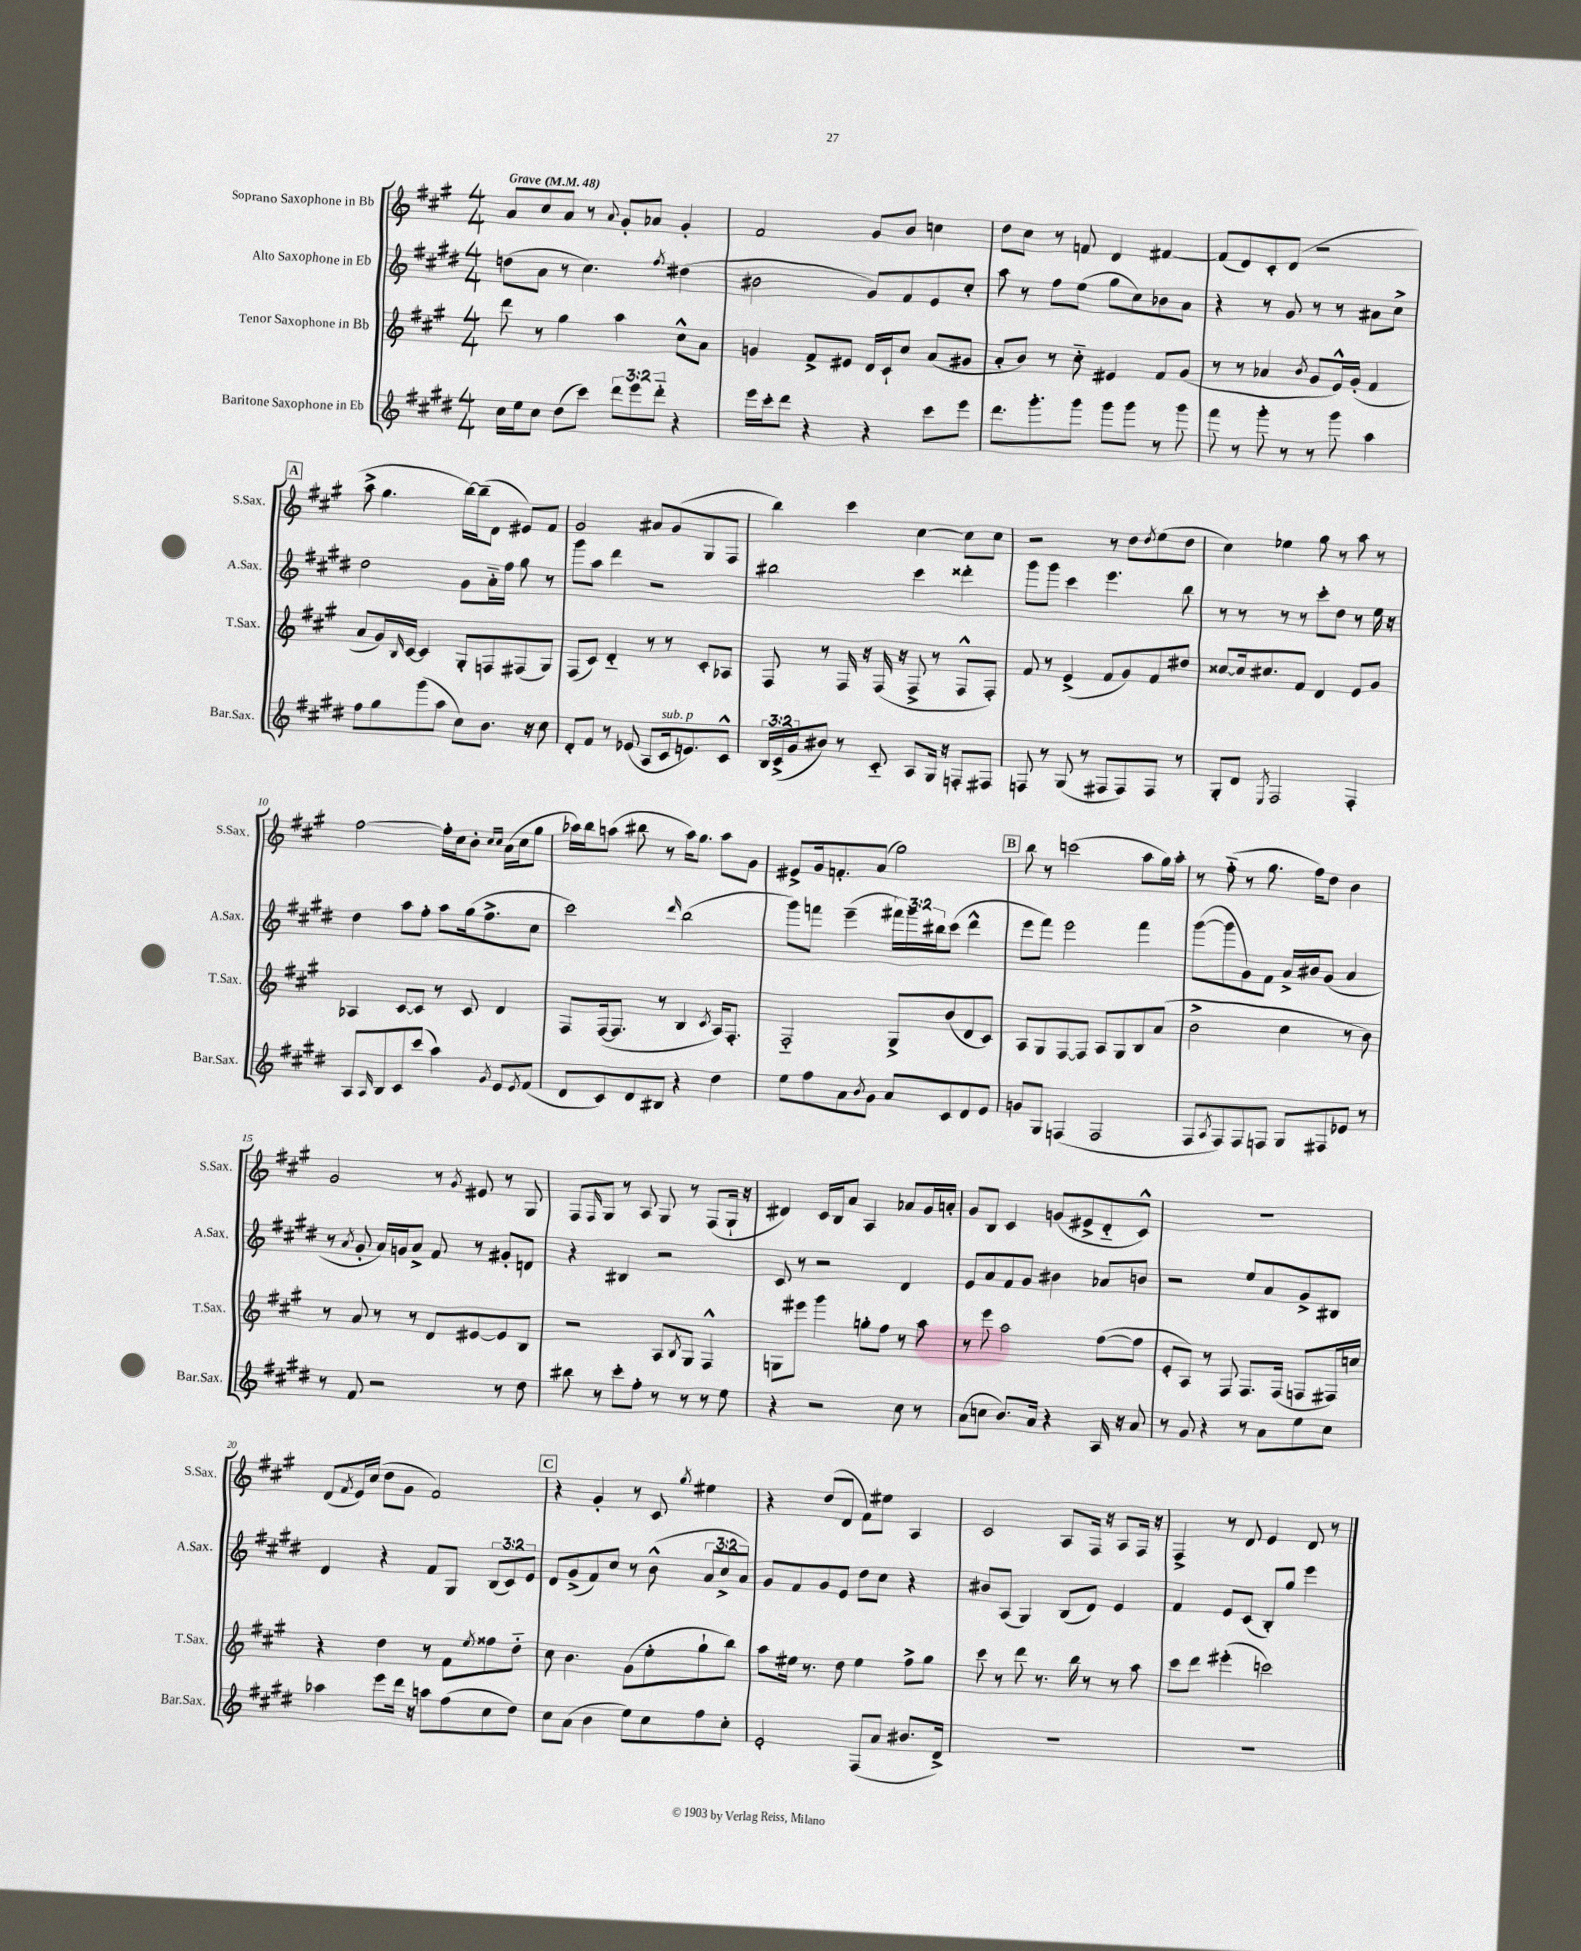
<<
\new StaffGroup <<
\new Staff = "s0" \with { instrumentName = "Soprano Saxophone in Bb" shortInstrumentName = "S.Sax." } {
    \clef treble \key a \major \numericTimeSignature \time 4/4 \tempo "Grave" 4 = 48
    a'8 cis''8 a'8 r8 \appoggiatura { a'8 } gis'8-. aes'8 gis'4-. |
    fis'2 gis'8 b'8 c''4 |
    d''8 cis''8 r8 f'8 d'4 fis'4~ |
    fis'8( d'8) cis'8-. d'8( r2 |
    \mark \markup { \box "A" } a''8-> gis''4. b''16~) b''16--( d'8 eis'8) fis'8 |
    gis'2 ais'8 gis'8( gis8 fis8 |
    b''4) cis'''4 cis''4~ cis''8 cis''8 |
    r2 r8 d''8 \acciaccatura { d''8 } e''8( d''8 |
    cis''4) ees''4 gis''8 r8 a''8 r8 |
    fis''2~ fis''16-. cis''16 b'8-. \grace { cis''16 cis''16 } a'16( cis''16 gis''8 |
    aes''16) b''16 a''8( bis''8 r8 a''16) gis''8. a''8 gis'8 |
    eis'8-> gis'16 f'8.-. a'8( gis''2) |
    \mark \markup { \box "B" } b''8 r8 c'''2( a''8 gis''16) a''16-. |
    r8 fis''8-_( r8 gis''8. fis''16) d''8 b'4 |
    gis'2 r8 \acciaccatura { gis'8 } eis'8 r8 gis8 |
    fis8 \grace { fis16 } gis8 r8 a8 gis8 r8 fis8( gis16-! r16 |
    dis'4) cis'16 b16 a'8 a4 aes'8 gis'16 a'16-. |
    gis'8 b8 cis'4 g'8( eis'8-> d'8-_ cis'8-^) |
    R1 |
    d'8( \acciaccatura { fis'8 } e'16) cis''16( d''8 gis'8 fis'2) |
    \mark \markup { \box "C" } r4 gis'4-. r8 cis'8 \acciaccatura { gis''8 } eis''4 |
    r4 d''8( d'8 fis'8) eis''8 a4 |
    cis'2 a8 fis16 r16 a8 fis16 r16 |
    fis4-> r8 d'8 e'4 d'8 r8 \bar "|." |
}
\new Staff = "s1" \with { instrumentName = "Alto Saxophone in Eb" shortInstrumentName = "A.Sax." } {
    \clef treble \key e \major \numericTimeSignature \time 4/4 \override Staff.TupletNumber.text = #tuplet-number::calc-fraction-text
    d''8( a'8 r8 cis''4.) \acciaccatura { fis''8 } dis''4( |
    bis'2 gis'8) fis'8 e'8 cis''8-. |
    a''8 r8 fis''8 e''8( gis''8 cis''8) bes'8 a'8 |
    r4 r8 gis'8 r8 r8 ais'8 cis''8-> |
    \mark \markup { \box "A" } dis''2 gis'8 a'16-_ fis''16 gis''8 r8 |
    gis'''8 a''8 dis'''4 r2 |
    bis''2 cis'''4 disis'''4-. |
    gis'''8 gis'''8 cis'''4 e'''4. b''8 |
    r8 r8 r8 r8 cis'''8-. dis''8 r8 e''16 r16 |
    dis''4 a''8 fis''8-. a''8 gis''16( fis''8.-> cis''8 |
    cis'''2) \grace { dis'''16 } b''2( |
    gis'''8) f'''8 e'''4--( \tuplet 3/2 { fis'''16) gis'''16 bis''16 } cis'''8( dis'''4-^ |
    \mark \markup { \box "B" } e'''8 fis'''8) e'''2 fis'''4 |
    gis'''8~( gis'''8 gis'8) fis'8 a'16-> bis'16 gis'8( a'4 |
    r8 \acciaccatura { a'8 } gis'8-. a'16) g'16 a'8-> fis'8 r8 gis'8-. d'8 |
    r4 bis4 r2 |
    cis'8 r8 r2 dis'4 |
    e'8 a'8 fis'8 gis'8 bis'4 aes'8 b'8 |
    r2 e''8 a'8 gis'8-> bis8 |
    dis'4 r4 fis'8 gis8 \tuplet 3/2 { b8( cis'8) e'8 } |
    \mark \markup { \box "C" } dis'8 gis'8->( fis'8) cis''8 r8 b'8-^( \tuplet 3/2 { a'8 cis''8-> a'8) } |
    gis'8 fis'8 gis'8 e'8 dis''8 cis''8 r4 |
    bis'8 a8( gis4) b8( dis'8) e'4 |
    fis'4 e'8 cis'8( b8-.) gis''8 e'''4 \bar "|." |
}
\new Staff = "s2" \with { instrumentName = "Tenor Saxophone in Bb" shortInstrumentName = "T.Sax." } {
    \clef treble \key a \major \numericTimeSignature \time 4/4
    d'''8 r8 gis''4 a''4 cis''8-^ a'8 |
    g'4 fis'8-> eis'8 d'16 cis'16-! cis''8 a'8( gis'8 |
    a'8-. b'8) r8 cis''8-_ eis'4 fis'8 gis'8( |
    r8 r8 aes'4 \acciaccatura { b'8 } gis'8 e'16-^) gis'16-.( fis'4 |
    \mark \markup { \box "A" } a'8 gis'16) \grace { b16 } cis'16~ cis'4 gis8-. f8 fis8( gis8) |
    fis8( cis'8) d'4-_ r8 r8 cis'8-. aes8 |
    fis8 r8 fis16 r16 fis16( r16 fis8-> r8 fis8-^ fis8-.) |
    fis'8 r8 e'4->( fis'8 gis'8) fis'8 dis''8 |
    cisis''8~ cisis''16 cis''8. fis'8 d'4 e'8 gis'8 |
    aes4 cis'8~ cis'8 r8 cis'8 d'4 |
    fis8 fis16~( fis8. r8 b4 \acciaccatura { cis'8 } a16) fis8.-. |
    fis2-_ gis8-> b'8( d'8 cis'8) |
    \mark \markup { \box "B" } a8 gis8 fis8~ fis8 a8 gis8 b8 a'8( |
    b'2-> cis''4 r8 b'8) |
    r8 a'8 r8 r8 d'8 eis'8~ eis'8 b8 |
    r2 a8 \acciaccatura { b8 } gis8 fis4-^ |
    g8 eis'''8 gis'''4 g''8-. fis''8 r8 a''8 |
    r8 e'''8 a''2 fis''8~( fis''8 |
    e'8-. a8) r8 fis8 fis8. fis16( f8 fis16) c''16 |
    r4 d''4 r8 fis'8 \acciaccatura { e''8 } fisis''8 d''8-_ |
    \mark \markup { \box "C" } cis''8 b'4. gis'8( e''8-. gis''8-! b''8) |
    a''8 eis''16 r8. d''8 eis''4 fis''8-> gis''8 |
    cis'''8 r8 d'''8 r8. b''16 r8 r8 a''8 |
    cis'''8 d'''8 eis'''4-.( c'''2) \bar "|." |
}
\new Staff = "s3" \with { instrumentName = "Baritone Saxophone in Eb" shortInstrumentName = "Bar.Sax." } {
    \clef treble \key e \major \numericTimeSignature \time 4/4 \override Staff.TupletNumber.text = #tuplet-number::calc-fraction-text
    cis''16 e''16 cis''8 dis''8( cis'''8) \tuplet 3/2 { dis'''8 e'''8 dis'''8-_ } r4 |
    e'''16 cis'''16-. dis'''8 r4 r4 cis'''8 e'''8 |
    dis'''8. gis'''8.-. gis'''8 gis'''8 gis'''8 r8 gis'''8 |
    fis'''8 r8 gis'''8-. r8 r8 gis'''8 a''4 |
    \mark \markup { \box "A" } fis''8 gis''8 gis'''8( a''8 cis''8) b'8. r16 cis''8 |
    dis'8-. fis'8 r8 ees'8( a8 cis'16^\markup { \italic "sub. p" } e'8.) cis'8-^ |
    \tuplet 3/2 { b16 cis'16->( gis'16 } bis'8) r8 cis'8-_ a8 gis16 r16 f8-. fis8 |
    f8 r8 gis8( r8 fis8 fis8) fis8 r8 |
    gis8-. dis'8 \acciaccatura { e8 } fis2 fis4-. |
    a8 \grace { a16 } b8 cis'8 cis'''8( a''4) \acciaccatura { gis'8 } e'8 \acciaccatura { e'8 } fis'8( |
    dis'8 cis'8) dis'8 bis8 r4 dis''4 |
    e''8 fis''8 a'8 \acciaccatura { b'8 } gis'8 a'8 cis'8 dis'8 e'8 |
    \mark \markup { \box "B" } g'8 gis8 f4( f2 |
    fis8 \acciaccatura { a8 } fis8) fis8 f8 gis8 fis8 ees'8 r8 |
    r8 fis'8 r2 r8 dis''8 |
    bis''8 r8 cis'''8-. fis''8-. r8 r8 r8 e''8 |
    r4 r2 cis''8 r8 |
    a'8( c''8 b'8.) a'16 r4 a16 r16 a'8 |
    r8 gis'8 r4 r8 a'8 e''8 cis''8 |
    aes''4 e'''8 dis'''16 r16 a''8 fis''8( cis''8 dis''8) |
    \mark \markup { \box "C" } cis''8 a'8( b'4 e''8) cis''8 fis''8 cis''8-. |
    e'2-. fis8( a'8 bis'8. dis'16->) |
    R1 |
    R1 \bar "|." |
}
>>
>>
